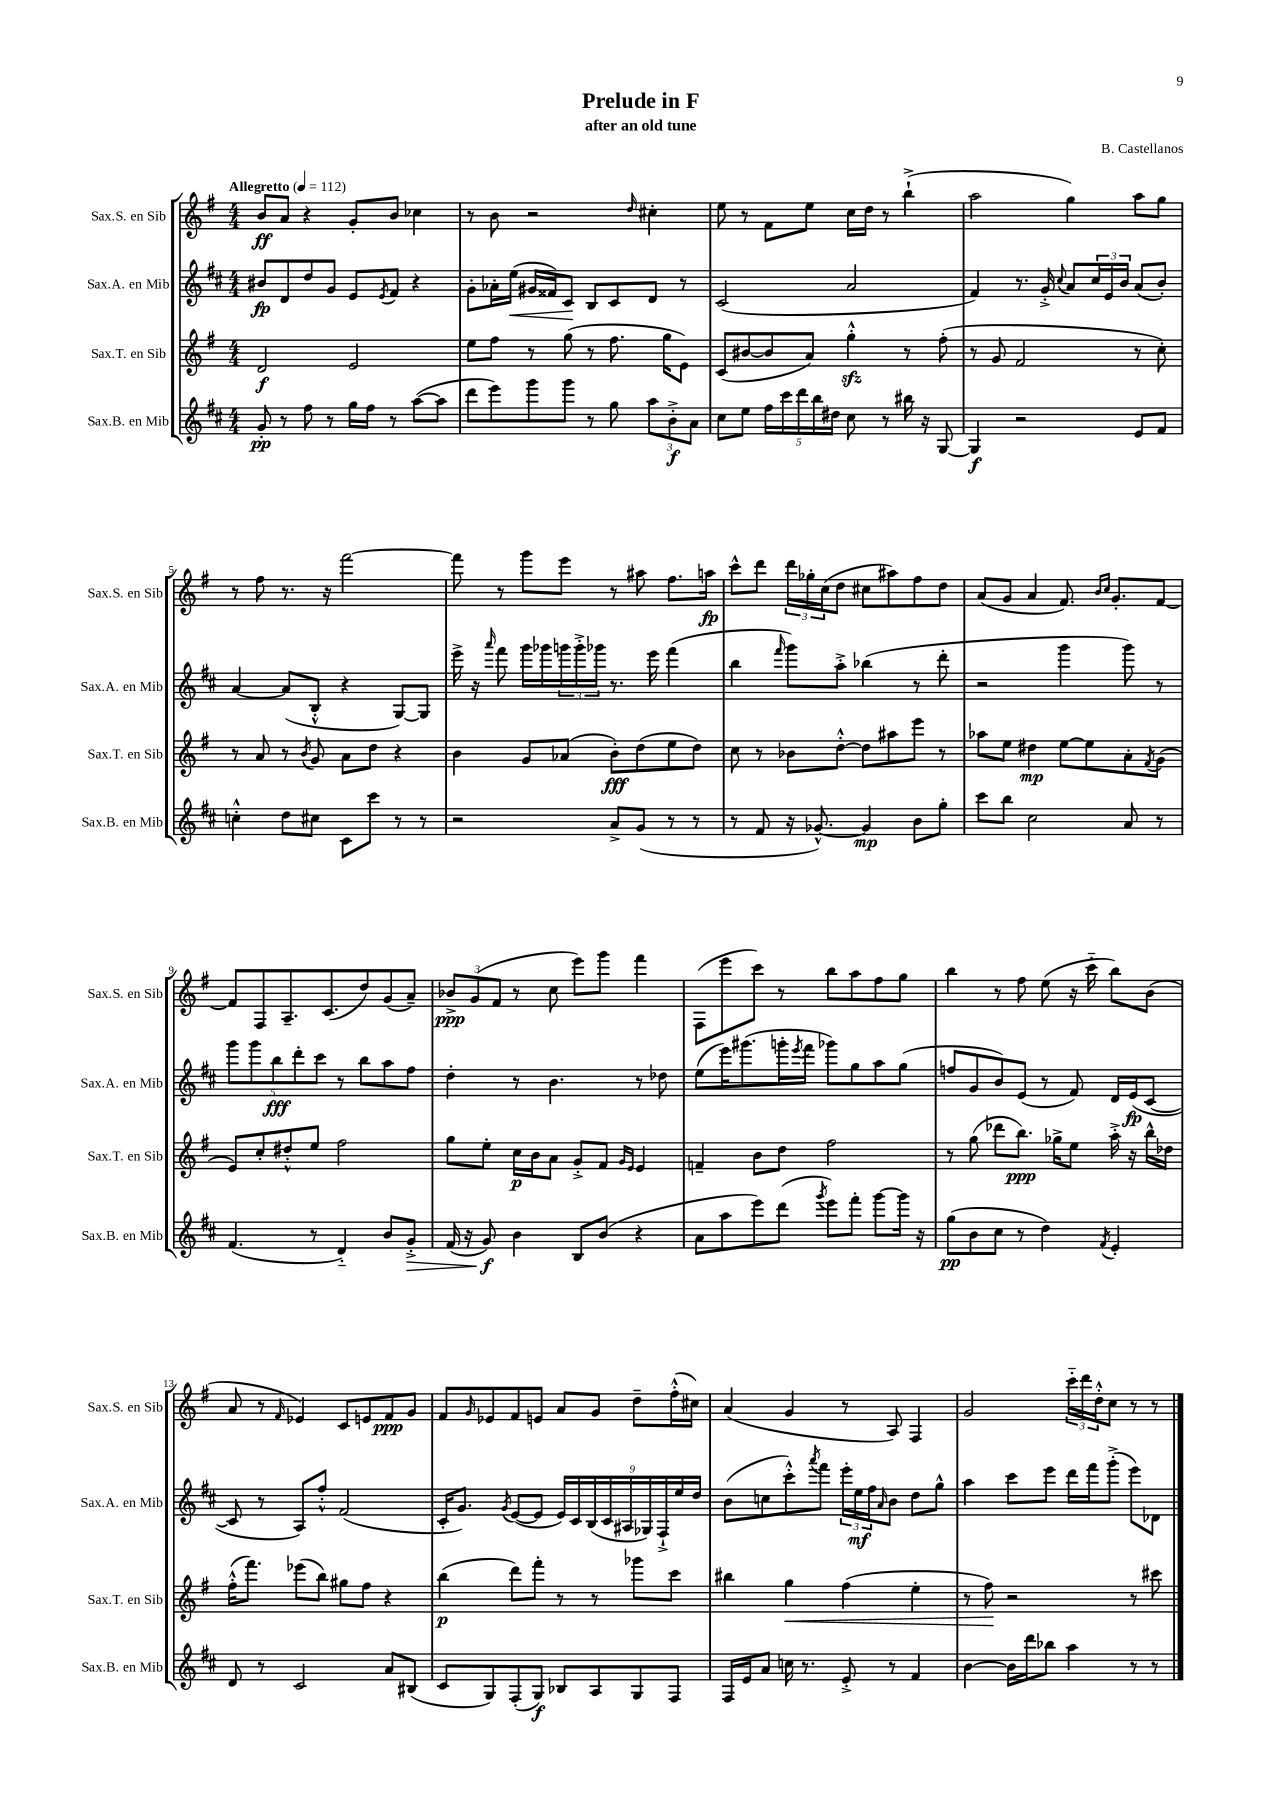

**kern	**kern	**kern	**kern
*staff4	*staff3	*staff2	*staff1
*clefG2	*clefG2	*clefG2	*clefG2
*k[f#c#]	*k[f#]	*k[f#c#]	*k[f#]
*M4/4	*M4/4	*M4/4	*M4/4
*MM112	*MM112	*MM112	*MM112
8g'/	2d/	8b#/L	8b/L
8r	.	8d/	8a/J
8ff#\	.	8dd/	4r
8r	.	8g/J	.
16gg\LL	2e/	8e/L	8g'/L
16ff#\JJ	.	.	.
.	.	8qe/	.
8r	.	8f#/J	8b/J
([8aa\L	.	4r	4cc-\
8aa\]J	.	.	.
=	=	=	=
8ddd\L	8ee\L	8g'\L	8r
8eee\)	8ff#\J	16a-'\L	8b\
.	.	(16ee\JJ	.
8ggg\	8r	16g#/LL	2r
.	.	16f##/J)	.
8ggg\J	(8gg\	8c#/J	.
8r	8r	8B/L	.
8gg\	8.ff#\	8c#/	.
.	.	.	16qqdd/
12aa\L	.	8d/J	4cc#'\
.	16gg\LK	.	.
12b'^\	.	.	.
.	8e\J)	8r	.
12a\J	.	.	.
=	=	=	=
8cc#\L	(8c/L	(2c#/	8ee\
8ee\J	[8b#/	.	8r
20ff#\LL	8b#/]	.	8f#\L
20ccc#\	.	.	.
20ddd\	.	.	.
.	8a/J)	.	8ee\J
20bb\	.	.	.
20dd#\JJ	.	.	.
8cc#\	4gg'^^\	2a/	16cc\LL
.	.	.	16dd\JJ
8r	.	.	8r
16bb#\	8r	.	(4bb`^\
16r	.	.	.
[8G/	(8ff#'\	.	.
=	=	=	=
4G/]	8r	4f#/)	2aa\
.	8g/	.	.
2r	2f#/	8.r	.
.	.	16g'^/	.
.	.	8qqcc#/	.
.	.	8a/L	4gg\)
.	.	24cc#/L	.
.	.	24e/	.
.	.	24b/JJ	.
8e/L	8r	(8a/L	8aa\L
8f#/J	8cc'\)	8b'/J)	8gg\J
=	=	=	=
4cc'^^\	8r	[4a/	8r
.	8a/	.	8ff#\
8dd\L	8r	(8a/]L	8.r
.	8qb/	.	.
8cc#\J	8g/	8B'^^/J	.
.	.	.	16r
8c#\L	8a\L	4r	[2fff#\
8ccc#\J	8dd\J	.	.
8r	4r	[8G/L)	.
8r	.	8G/]J	.
=	=	=	=
2r	4b\	16eee^\	8fff#\]
.	.	16r	.
.	.	16qqaaa/	.
.	.	8fff#\	8r
.	8g/L	16ggg\LL	8ggg\L
.	.	16ggg-\	.
.	(8a-/J	24ggg\	8eee\J
.	.	24ggg'^\	.
.	.	24ggg-\JJ	.
8a^/L	8b'\L)	8.r	8r
(8g/J	(8dd\	.	8aa#\
.	.	16eee\	.
8r	8ee\	(4fff#\	8.ff#\L
8r	8dd\J)	.	.
.	.	.	16aa\Jk
=	=	=	=
8r	8cc\	4bb\	8ccc^^\L
8f#/	8r	.	8ddd\J
.	.	16qqfff#/	.
16r	8b-\L	8ggg\L)	24ddd\LL
.	.	.	24gg-'\
[8.g-^^/)	.	.	.
.	.	.	(24cc\J
.	[8dd'^^\J	8aa'^\J	8dd\J
4g-/]	8dd\]L	(4bb-\	8cc#\L
.	8aa#\	.	8aa#\)
8b\L	8eee\J	8r	8ff#\
8gg'\J	8r	8ddd'\	8dd\J
=	=	=	=
8ccc#\L	8aa-\L	2r	(8a/L
8bb\J	8ee\J	.	8g/J
2cc#\	4dd#\	.	4a/
.	[8ee\L	4ggg\	8.f#/)
.	8ee\]	.	.
.	.	.	16qqb/LL
.	.	.	16qqcc/JJ
.	.	.	8.g'/L
8a/	8a'\	8ggg\)	.
.	8qf#/	.	.
8r	(8g\J	8r	[8f#/J
=	=	=	=
(4.f#/	8e/L)	10ggg\L	8f#/]L
.	.	10ggg\	.
.	8cc'/	.	8F#/
.	.	10bb\	.
.	8dd#'^^/	.	8.A~/
.	.	10ddd'\	.
8r	8ee/J	.	.
.	.	10ccc#\J	.
.	.	.	(8.c/
4d'~/)	2ff#\	8r	.
.	.	8bb\L	8dd/)
8b/L	.	8aa\	(8g/
8g'^/J	.	8ff#\J	8a~/J)
=	=	=	=
(16f#/	8gg\L	4dd'\	12b-^/L
16r	.	.	.
.	.	.	(12g/
8g/)	8ee'\J	.	.
.	.	.	12f#/J
4b\	16cc\LL	8r	8r
.	16b\J	.	.
.	8a\J	4.b\	8cc\
8B/L	8g'^/L	.	8eee\L)
(8b/J	8f#/J	.	8ggg\J
.	16qqg/LL	.	.
.	16qqe/JJ	.	.
4r	4e/	8r	4fff#\
.	.	8dd-\	.
=	=	=	=
8a\L	4f~/	(8ee\L	(8F#\L
8aa\	.	16eee\K)	8eee\
.	.	(8.ggg#\	.
8eee\)	8b\L	.	8ccc\J)
(8ddd\J	8dd\J	16ggg'\L	8r
.	.	8qeee/	.
.	.	16fff#\JJ	.
8qggg/	.	.	.
8eee\L)	2ff#\	8ggg-\L)	8bb\L
8fff#'\J	.	8gg\	8aa\
[8ggg\L	.	8aa\	8ff#\
16ggg\]Jk	.	(8gg\J	8gg\J
16r	.	.	.
=	=	=	=
(8gg\L	8r	8ff/L	4bb\
8b\	(8gg\	8g/	.
8cc#\J	8ddd-\L	8b/)	8r
8r	8.bb\J)	(8e/J	8ff#\
4dd\)	.	8r	(8ee\
.	16gg-^\LK	.	.
.	8ee\J	8f#/)	16r
.	.	.	16ccc'~\
8qf#/	.	.	.
4e'/	16aa'^\	16d/LL	8bb\L)
.	16r	(16e/J	.
.	16bb^^\LL	[8c#/J	(8b\J
.	16dd-\JJ	.	.
=	=	=	=
8d/	(16ff#'^^\LK	8c#/]	8a/
.	8.fff#\J)	.	.
8r	.	8r	8r
.	.	.	16qqf#/
2c#/	(8eee-\L	8A/L)	4e-/)
.	8bb\J)	8ff#'^^/J	.
.	8gg#\L	(2f#/	8c/L
.	8ff#\J	.	8e/
8a/L	4r	.	8f#/
(8B#/J	.	.	8g/J
=	=	=	=
8c#/L	(4bb\	16c#'/LK	8f#/L
.	.	8.g/J)	.
.	.	.	16qqg/
8G/)	.	.	8e-/
.	.	8qg/	.
(8F#'/	8ddd\L)	([8e/L	8f#/
8G/J)	8fff#'\J	8e/]J	8e/J
8B-/L	8r	18e/LL)	8a/L
.	.	18c#/	.
.	.	(18B/	.
8A/	8r	.	8g/J
.	.	18c#/	.
.	.	18A#/	.
8G/	8ggg-\L	.	8dd~\L
.	.	18G-/)	.
.	.	18F#`^/	.
8F#/J	8ccc\J	.	(16ff#'^^\L
.	.	18ee/	.
.	.	.	16cc#\JJ)
.	.	18dd/JJ	.
=	=	=	=
16F#/LL	4bb#\	(8b\L	(4a/
16e/J	.	.	.
8a/J	.	8cc\	.
16cc\	4gg\	8ccc#'^^\)	4g/
8.r	.	.	.
.	.	8qaaa/	.
.	.	8fff#\J	.
8e'^/	(4ff#\	24eee'\LL	8r
.	.	24ee\	.
.	.	24ff#\J	.
.	.	16qqa/	.
8r	.	8b\J	8A/)
4f#/	4ee'\	8dd\L	4F#/
.	.	8gg^^\J	.
=	=	=	=
[4b\	8r	4aa\	2g/
.	8ff#\)	.	.
16b\]LL	2r	8ccc#\L	.
16ddd\J	.	.	.
8bb-\J	.	8eee\J	.
4aa\	.	16ddd\LL	24ccc'~\LL
.	.	.	24ddd\
.	.	16fff#\J	.
.	.	.	24dd'^^\J
.	.	(8ggg'^\J	8cc\J
8r	8r	8eee\L)	8r
8r	8ccc#\	8d-\J	8r
==	==	==	==
*-	*-	*-	*-
